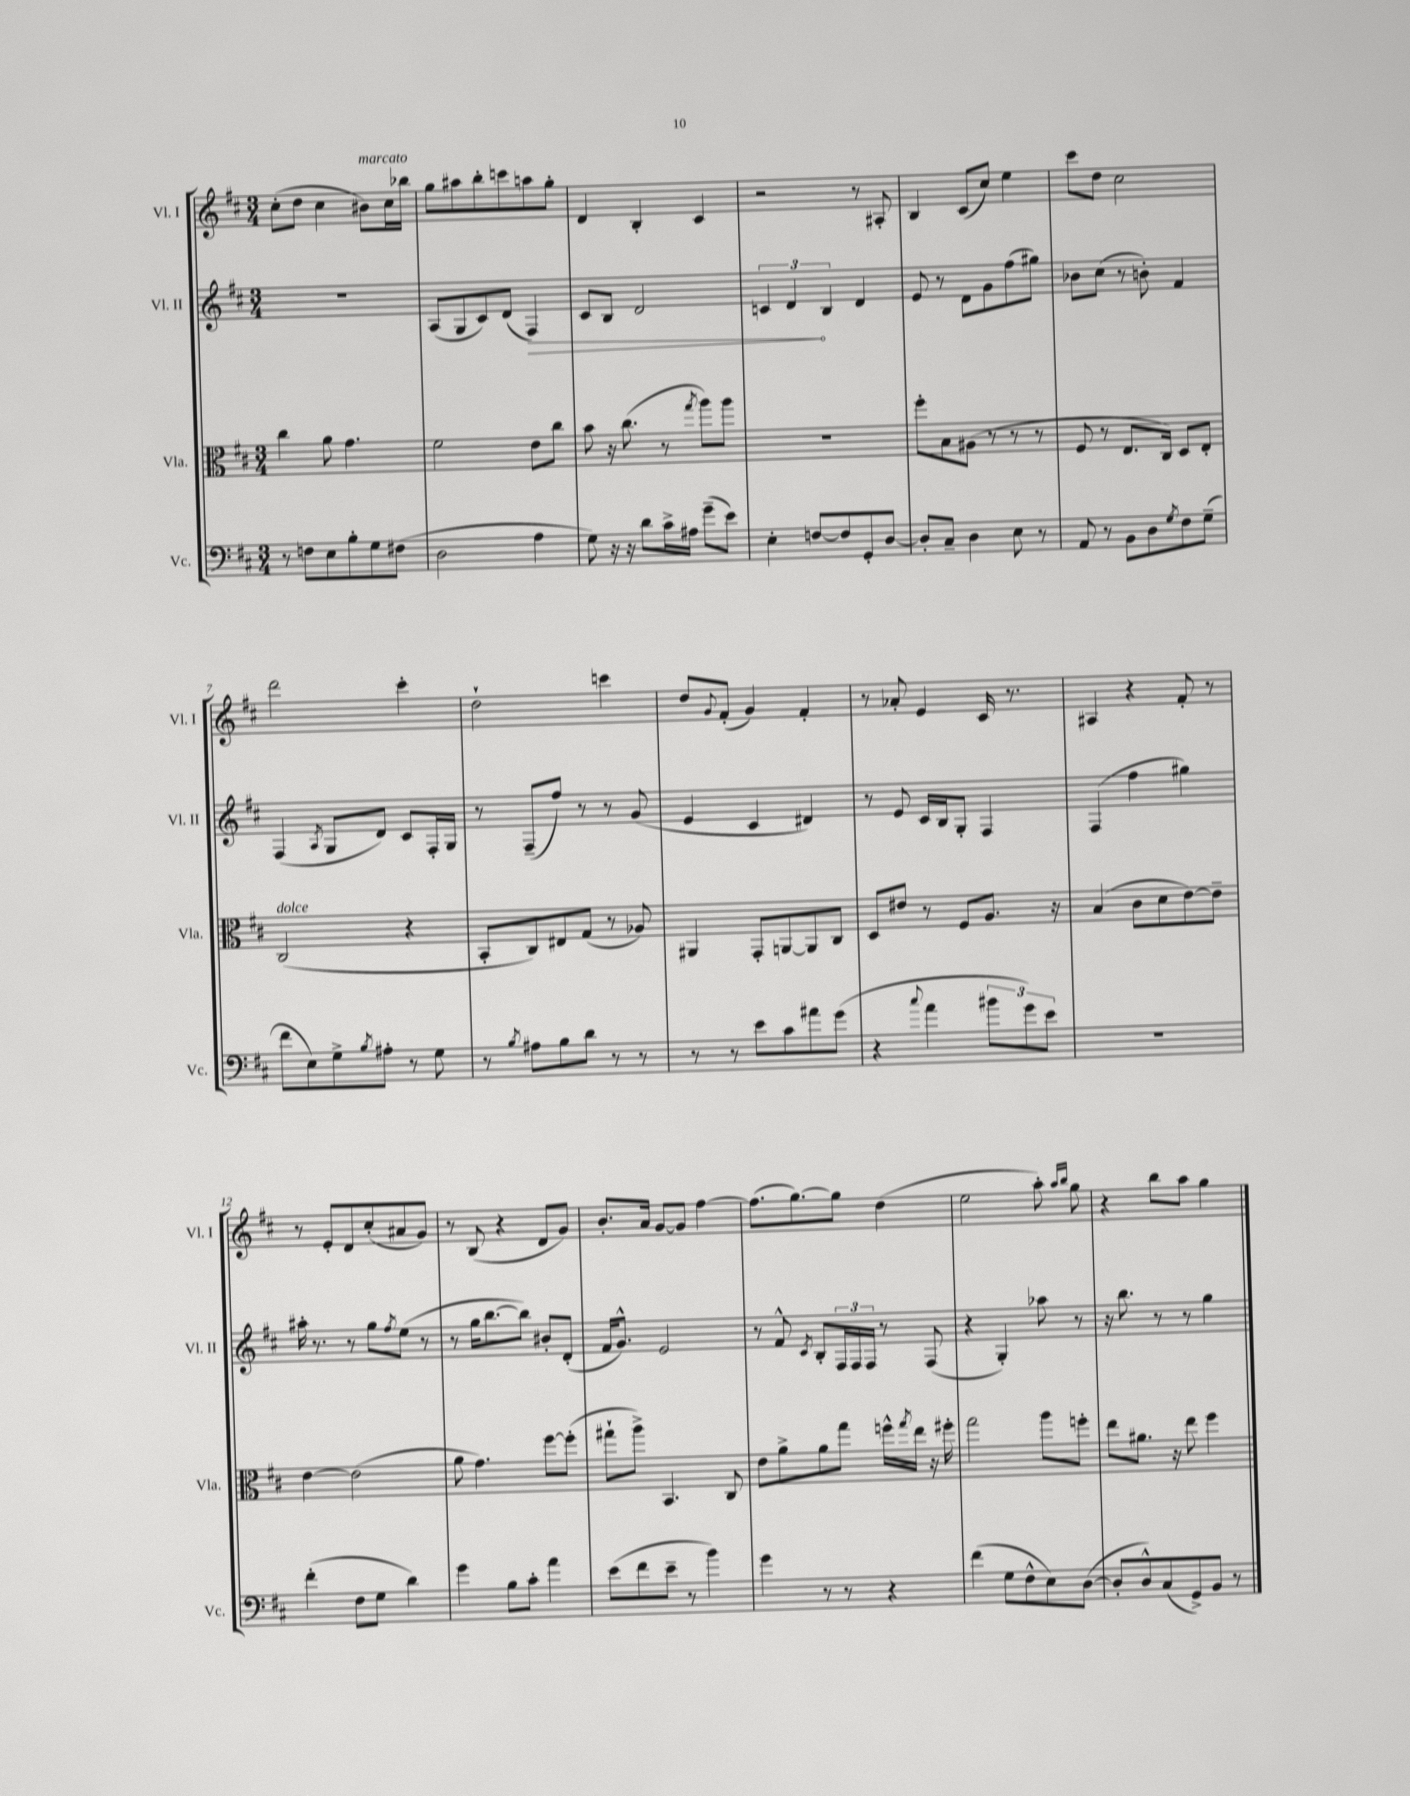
<<
\new StaffGroup <<
\new Staff = "s0" \with { instrumentName = "Vl. I" shortInstrumentName = "Vl. I" } {
    \clef treble \key d \major \numericTimeSignature \time 3/4
    cis''8-.( d''8 cis''4 bis'8^\markup { \italic "marcato" }) cis''16 bes''16 |
    g''8 ais''8 b''8-. c'''8 a''8 g''8-. |
    d'4 b4-. cis'4 |
    r2 r8 ais8-. |
    b4 cis'8( cis''8) e''4 |
    cis'''8 d''8 cis''2 |
    d'''2 cis'''4-. |
    d''2-! c'''4 |
    d''8 \appoggiatura { g'8 } fis'8-.( g'4) fis'4-. |
    r8 aes'8-. e'4 cis'16 r8. |
    ais4 r4 fis'8-. r8 |
    r8 e'8-. d'8 cis''8-.( ais'8 g'8) |
    r8 b8( r4 d'8 g'8) |
    b'8.-. a'16 g'8~ g'8 fis''4~ |
    fis''8.( g''8.~) g''8 d''4( |
    e''2 a''8-.) \grace { a''16 b''16 } g''8 |
    r4 b''8 a''8 g''4 \bar "|." |
}
\new Staff = "s1" \with { instrumentName = "Vl. II" shortInstrumentName = "Vl. II" } {
    \clef treble \key d \major \numericTimeSignature \time 3/4
    R2. |
    a8( g8 cis'8) d'8( \once \override Hairpin.circled-tip = ##t fis4\>) |
    cis'8 b8 d'2 |
    \tuplet 3/2 { c'4 d'4\! b4 } d'4 |
    e'8 r8 d'8 g'8 fis''8( gis''8) |
    bes'8 cis''8( r8 b'8-.) fis'4 |
    fis4( \acciaccatura { a8 } g8 d'8) cis'8 fis16-. g16 |
    r8 fis8--( fis''8) r8 r8 g'8( |
    e'4 cis'4 dis'4) |
    r8 e'8 cis'16 b16 g8-. fis4 |
    fis4( fis''4 gis''4) |
    ais''16-. r8. r8 g''8 \acciaccatura { fis''8 } e''8( r8 |
    r8 g''16 b''8.~ b''8) bis'8-. d'8-.( |
    fis'16 g'8.-^) e'2 |
    r8 fis'8-^ \acciaccatura { cis'8 } b8-. \tuplet 3/2 { fis16 fis16 fis16 } r8 fis8( |
    r4 g4-.) aes''8 r8 |
    r16 b''8. r8 r8 g''4 \bar "|." |
}
\new Staff = "s2" \with { instrumentName = "Vla." shortInstrumentName = "Vla." } {
    \clef alto \key d \major \numericTimeSignature \time 3/4
    cis''4 a'8 g'4. |
    fis'2 e'8 cis''8 |
    b'8 r16 cis''8.( r8 \acciaccatura { g''8 } a''8) a''8 |
    R2. |
    fis''8-. b8 ais8( r8 r8 r8 |
    fis8 r8 e8. cis16) d8 e8-. |
    cis2^\markup { \italic "dolce" }( r4 |
    b,8-. cis8) eis8 g8( r8 aes8) |
    ais,4 g,8-. a,8~ a,8 cis8 |
    d8 eis'8 r8 fis8 a8. r16 |
    b4( cis'8 d'8 e'8~) e'8-- |
    e'4~ e'2( |
    a'8 g'4.) fis''8~ fis''8-.( |
    gis''8-! a''8->) b,4. cis8 |
    e'8 a'8-> a'8 g''8 f''16-^ \acciaccatura { g''8 } e''16 r16 fis''16-. |
    g''2 a''8 f''8-. |
    e''8 ais'8. r16 e''8 fis''4 \bar "|." |
}
\new Staff = "s3" \with { instrumentName = "Vc." shortInstrumentName = "Vc." } {
    \clef bass \key d \major \numericTimeSignature \time 3/4
    r8 f8 e8 b8-. g8 fis8( |
    d2 a4 |
    g8) r16 r16 d'8 cis'16-> ais16 g'8--( e'8) |
    e4-. f8~ f8 g,8-. d8~ |
    d8-. cis8-- d4 e8 r8 |
    a,8 r8 b,8 d8 \acciaccatura { g8 } fis8 g8--( |
    fis'8 e8) g8-> \acciaccatura { b8 } ais8-. r8 g8 |
    r8 \acciaccatura { b8 } ais8 b8 d'8 r8 r8 |
    r8 r8 e'8 cis'8 ais'8 g'8( |
    r4 \appoggiatura { cis''8 } a'4 \tuplet 3/2 { bis'8 g'8) e'8 } |
    R2. |
    fis'4-.( fis8 g8 d'4) |
    g'4 b8 cis'8-. a'4 |
    e'8( fis'8 e'8-- r8 b'4) |
    g'4 r8 r8 r4 |
    fis'4( g8 fis8-^ e8) d8~( |
    d8-. d8-^) cis8( g,8->) b,8 r8 \bar "|." |
}
>>
>>
